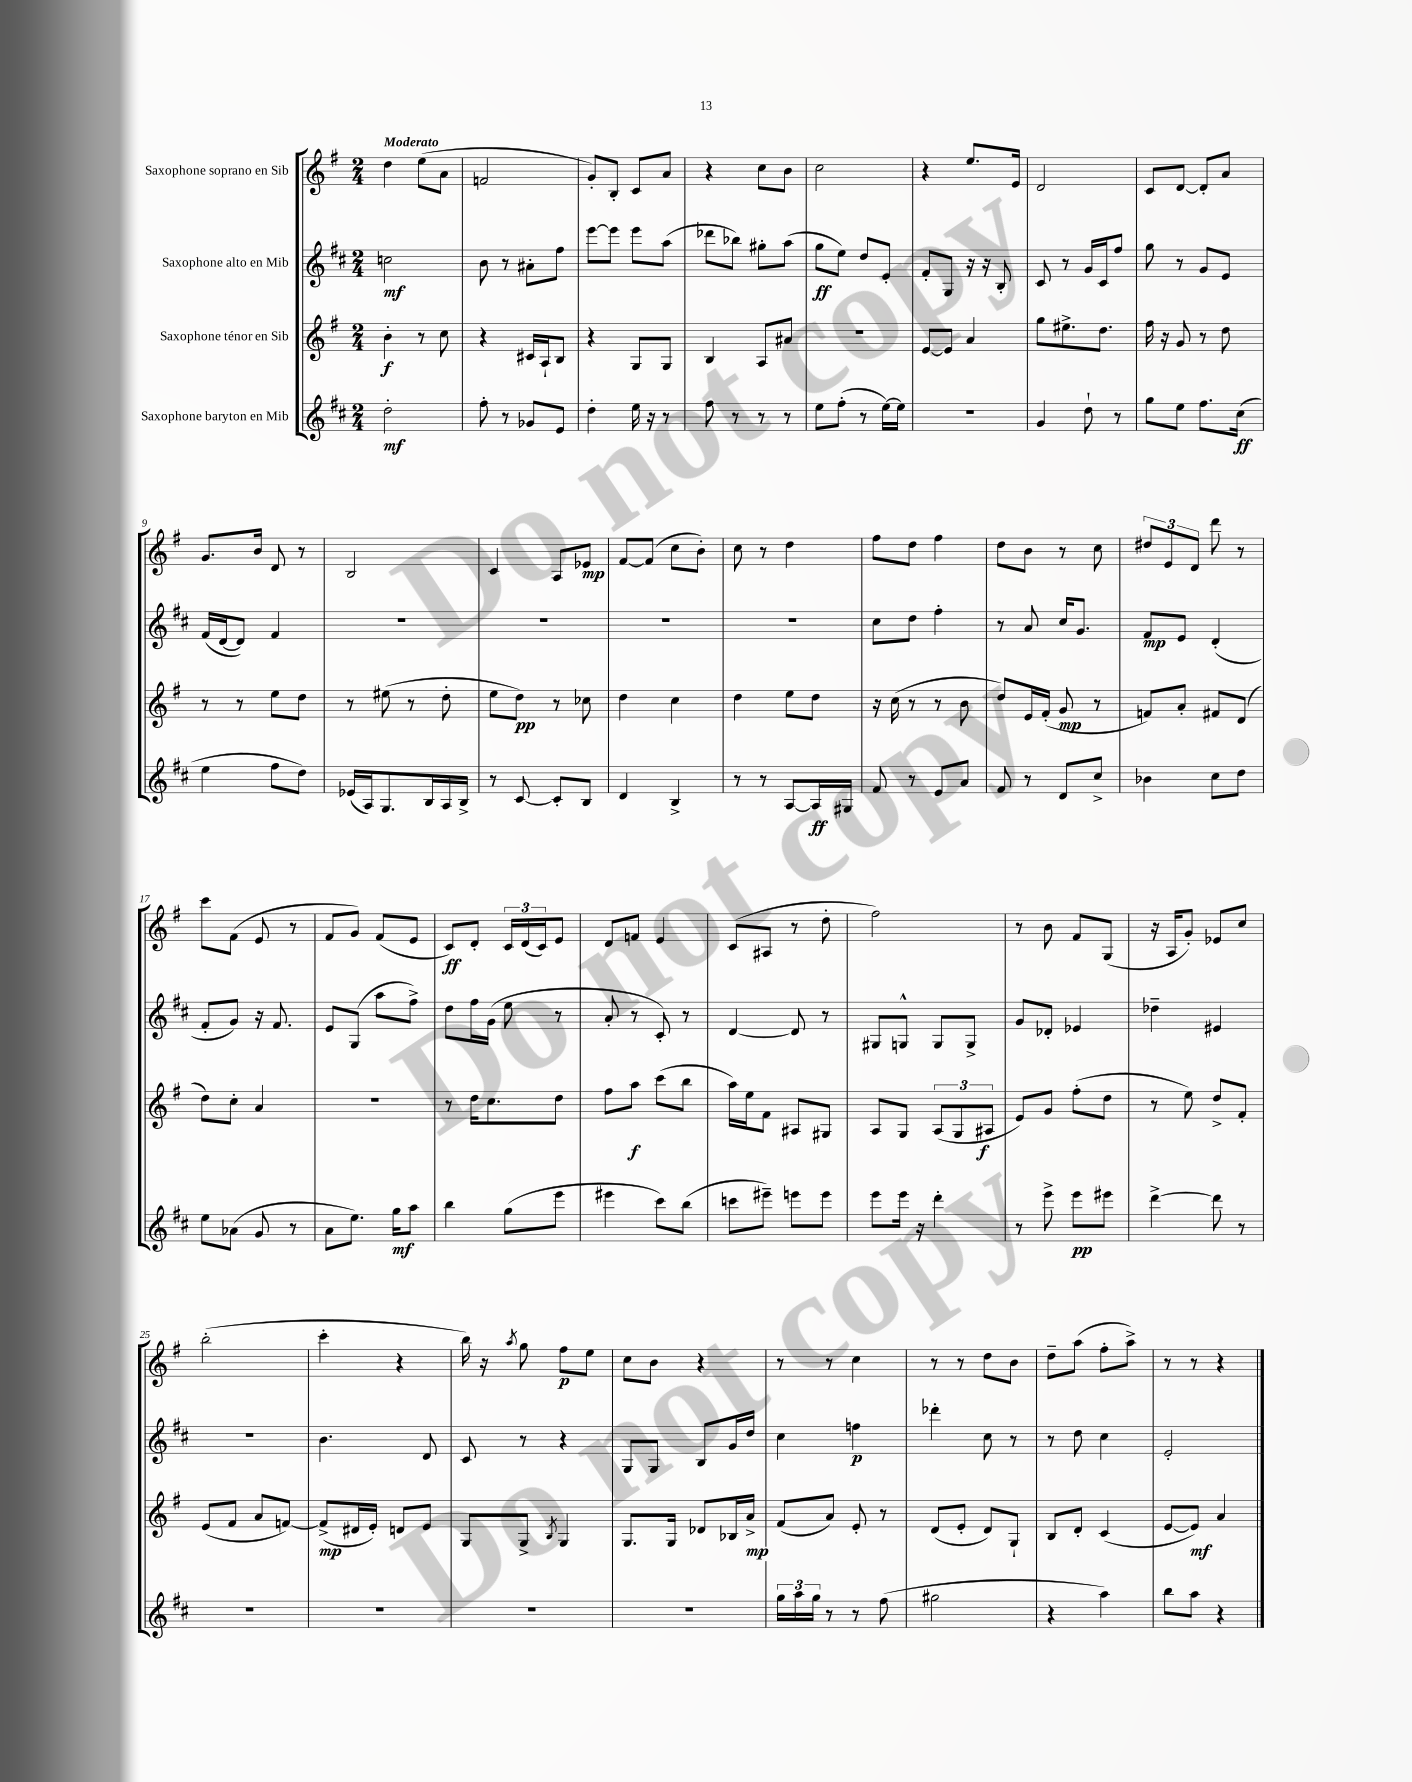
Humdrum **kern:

**kern	**kern	**kern	**kern
*staff4	*staff3	*staff2	*staff1
*clefG2	*clefG2	*clefG2	*clefG2
*k[f#c#]	*k[f#]	*k[f#c#]	*k[f#]
*M2/4	*M2/4	*M2/4	*M2/4
2dd'	4b'	2cc	4dd
.	8r	.	(8ee
.	8cc	.	8a
=	=	=	=
8ff#'	4r	8b	2f
8r	.	8r	.
8g-	16c#	8a#'	.
.	16A`	.	.
8e	8B	8ff#	.
=	=	=	=
4dd'	4r	[8eee	8g')
.	.	8eee]	8B'
16ee	8G	8eee	8c
16r	.	.	.
8r	8G	(8aa	8a
=	=	=	=
8ff#	4B	8ddd-	4r
8r	.	8bb-)	.
8r	8A	8gg#'	8cc
8r	8a#	(8aa	8b
=	=	=	=
8ee	2r	8gg	2cc
(8ff#'	.	8ee)	.
8r	.	8dd	.
[16ee)	.	8e'	.
16ee]	.	.	.
=	=	=	=
2r	[8e	8f#'	4r
.	8e]	8G	.
.	4a	16r	8.ee
.	.	16r	.
.	.	8B'	.
.	.	.	16e
=	=	=	=
4g	8gg	8c#	2d
.	8.ee#^	8r	.
8dd`	.	16g	.
.	8.dd	16c#	.
8r	.	8ff#	.
=	=	=	=
8gg	16ff#	8gg	8c
.	16r	.	.
8ee	8g	8r	[8d
8.ff#	8r	8g	8d']
.	8dd	8e	8a
(16cc#	.	.	.
=	=	=	=
4ee	8r	(16f#	8.g
.	.	[16d	.
.	8r	8d])	.
.	.	.	16b
8ff#	8ee	4f#	8d
8dd)	8dd	.	8r
=	=	=	=
(16e-	8r	2r	2B
16A)	.	.	.
8.G	(8ee#	.	.
.	8r	.	.
16B	.	.	.
16A	8dd'	.	.
16B^	.	.	.
=	=	=	=
8r	8ee	2r	4c
[8c#	8dd)	.	.
8c#']	8r	.	8A
8B	8cc-	.	8e-
=	=	=	=
4d	4dd	2r	[8f#
.	.	.	(8f#]
4B^	4cc	.	8cc
.	.	.	8b')
=	=	=	=
8r	4dd	2r	8cc
8r	.	.	8r
[8A	8ee	.	4dd
16A]	8dd	.	.
16G#	.	.	.
=	=	=	=
8f#	16r	8cc#	8ff#
.	(16cc	.	.
8r	8r	8dd	8dd
8e	8r	4ff#'	4ff#
8a	8b	.	.
=	=	=	=
8f#	8dd)	8r	8dd
8r	16e	8a	8b
.	(16f#'	.	.
8d	8g	16cc#	8r
.	.	8.g	.
8cc#^	8r	.	8cc
=	=	=	=
4b-	8f)	8f#	12dd#
.	.	.	12e
.	8a'	8e	.
.	.	.	12d
8cc#	8f#	(4d'	8ddd
8dd	(8d	.	8r
=	=	=	=
8ee	8dd)	8f#'	8ccc
(8a-	8cc'	8g)	(8f#
8g	4a	16r	8e
.	.	8.f#	.
8r	.	.	8r
=	=	=	=
8a	2r	8e	8f#
8.ee)	.	(8G	8g)
.	.	8aa	(8f#
16gg	.	.	.
8aa	.	8ff#^)	8e
=	=	=	=
4bb	8r	8dd	8c)
.	16dd	16ff#	8d'
.	8.cc	(16g	.
(8gg	.	8ee	24c
.	.	.	(24d
.	.	.	24c)
8eee	8dd	8r	8e
=	=	=	=
4eee#	8ff#	8a'	8d
.	8aa	8r	8f
8ccc#)	(8ccc	8c#')	4e
(8bb	8bb	8r	.
=	=	=	=
8ccc	16aa)	[4d	(8c
.	16ee	.	.
8eee#~)	8f#	.	8A#
8eee	8A#	8d]	8r
8eee	8G#	8r	8dd'
=	=	=	=
8eee	8A	8G#	2ff#)
16eee	8G	8G^^	.
16r	.	.	.
4ddd'	(12A	8G	.
.	12G	.	.
.	.	8G^	.
.	12A#	.	.
=	=	=	=
8r	8e)	8g	8r
8eee^	8g	8d-'	8b
8eee	(8ff#'	4e-	8f#
8eee#	8dd	.	(8G
=	=	=	=
[4ddd^	8r	4dd-~	16r
.	.	.	16A
.	8ee)	.	8g')
8ddd]	8dd^	4e#	8e-
8r	8f#'	.	8cc
=	=	=	=
2r	(8e	2r	(2bb'
.	8f#	.	.
.	8a	.	.
.	[8f)	.	.
=	=	=	=
2r	(8f^]	4.b	4ccc'
.	16d#	.	.
.	16e')	.	.
.	8d	.	4r
.	8e	8d	.
=	=	=	=
2r	8G	8c#	16bb)
.	.	.	16r
.	.	.	8qaa
.	8G^	8r	8gg
.	8qB	.	.
.	4G	4r	8ff#
.	.	.	8ee
=	=	=	=
2r	8.G	8G	8cc
.	.	8G	8b
.	16G	.	.
.	8d-	8B	4r
.	16B-	16g	.
.	16a^	16dd	.
=	=	=	=
24gg	(8f#	4cc#	8r
24aa	.	.	.
24gg	.	.	.
8r	8a)	.	8r
8r	8e'	4ff	4cc
(8ff#	8r	.	.
=	=	=	=
2gg#	(8d	4ddd-'	8r
.	8e'	.	8r
.	8d)	8cc#	8dd
.	8G`	8r	8b
=	=	=	=
4r	8B	8r	8dd~
.	8d'	8dd	(8aa
4aa)	(4c	4cc#	8ff#'
.	.	.	8aa^)
=	=	=	=
8bb	[8e	2e'	8r
8aa	8e])	.	8r
4r	4a	.	4r
==	==	==	==
*-	*-	*-	*-
